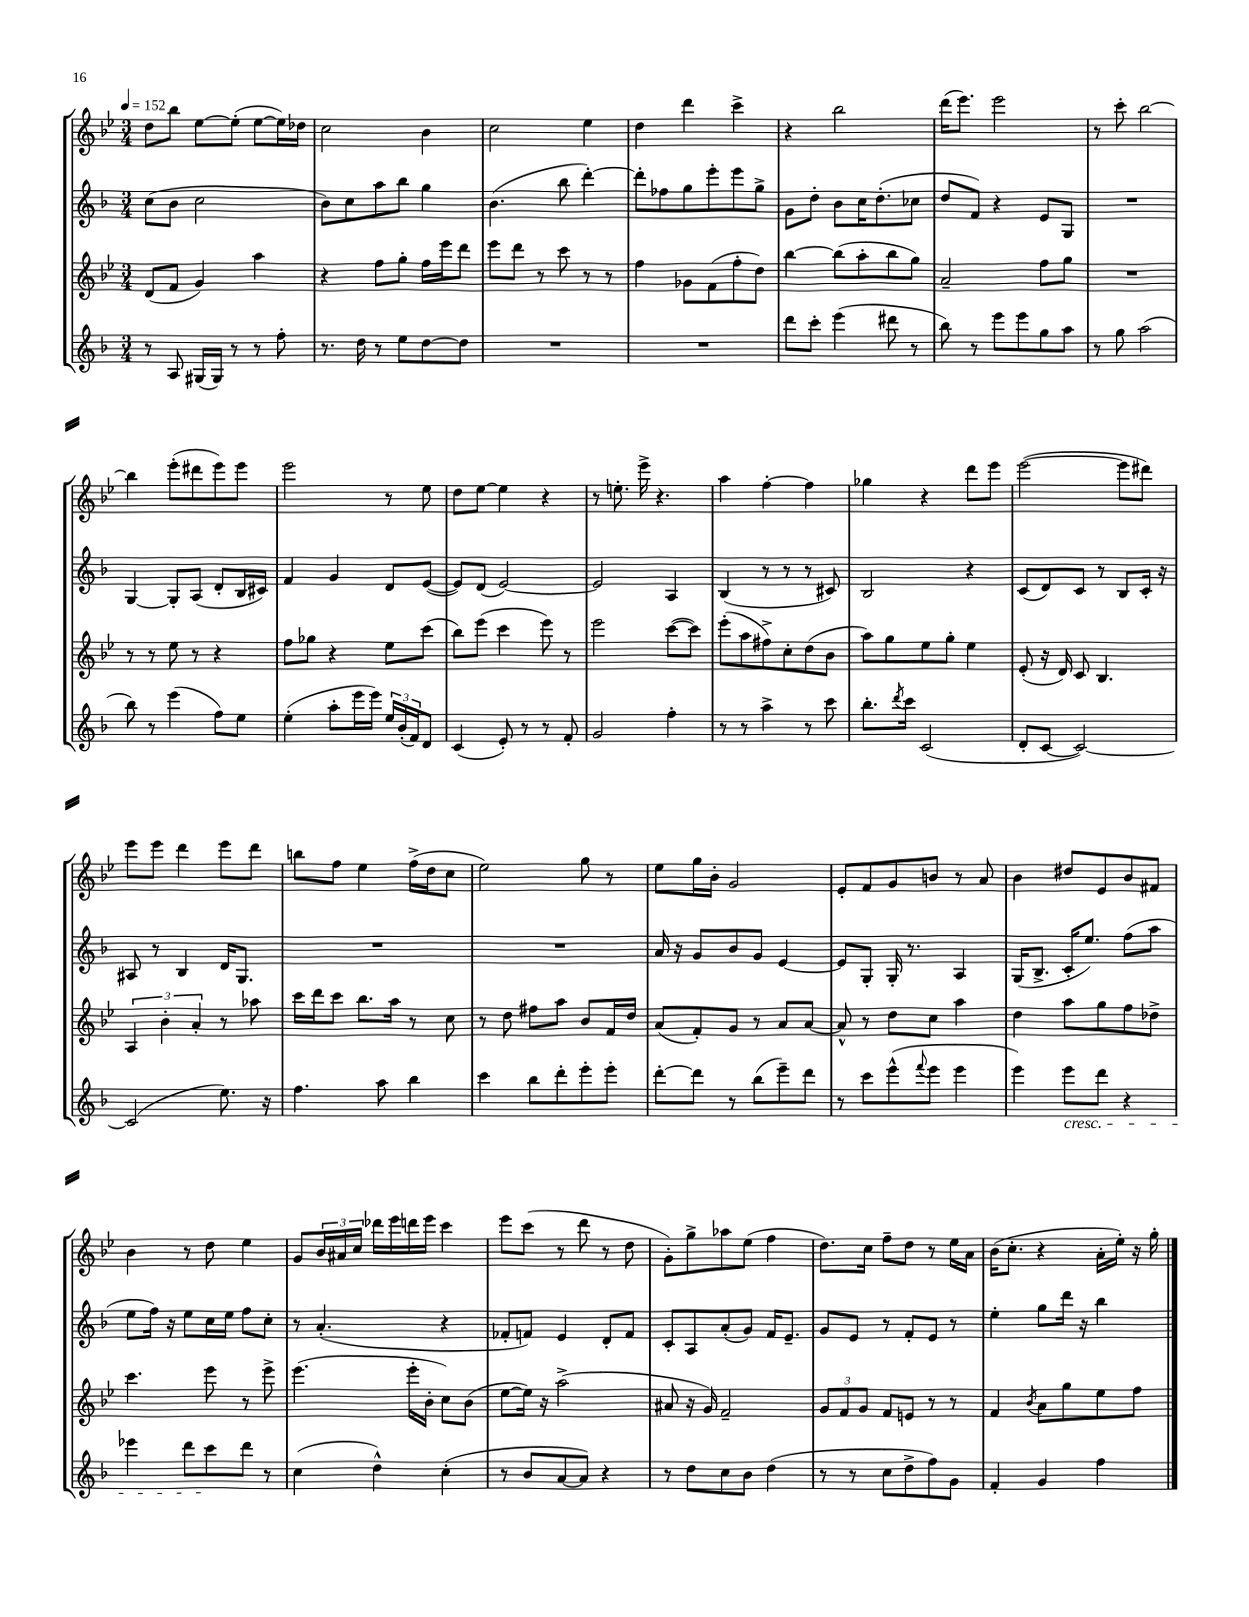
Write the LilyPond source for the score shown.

<<
\new StaffGroup <<
\new Staff = "s0" {
    \clef treble \key bes \major \numericTimeSignature \time 3/4 \tempo 4 = 152
    d''8 bes''8 ees''8~ ees''8-.( ees''8~ ees''16) des''16 |
    c''2 bes'4 |
    c''2 ees''4 |
    d''4 d'''4 c'''4-> |
    r4 bes''2 |
    d'''16( ees'''8.) ees'''2 |
    r8 c'''8-. bes''2~ |
    bes''4 ees'''8-.( dis'''8 ees'''8) ees'''8 |
    ees'''2 r8 ees''8 |
    d''8 ees''8~ ees''4 r4 |
    r8 e''8.-. ees'''16-> r4. |
    a''4 f''4~-. f''4 |
    ges''4 r4 d'''8 ees'''8 |
    ees'''2~( ees'''8 dis'''8) |
    ees'''8 ees'''8 d'''4 ees'''8 d'''8 |
    b''8 f''8 ees''4 f''16->( d''16 c''8 |
    ees''2) g''8 r8 |
    ees''8 g''16 bes'16-. g'2 |
    ees'8-. f'8 g'8 b'8 r8 a'8 |
    bes'4 dis''8 ees'8 bes'8 fis'8 |
    bes'4 r8 d''8 ees''4 |
    g'8 \tuplet 3/2 { bes'16 ais'16 c''16 } des'''16 ees'''16 d'''16 ees'''16 c'''4 |
    ees'''8 c'''8( r8 d'''8 r8 d''8 |
    g'8-.) g''8-> aes''8 ees''8( f''4 |
    d''8.) c''16 f''8-- d''8 r8 ees''16 a'16 |
    bes'16( c''8.-. r4 a'16-. ees''16-.) r16 g''16-. \bar "|." |
}
\new Staff = "s1" {
    \clef treble \key f \major \numericTimeSignature \time 3/4
    c''8( bes'8 c''2 |
    bes'8) c''8 a''8 bes''8 g''4 |
    bes'4.( bes''8 d'''4~-.) |
    d'''8-. fes''8 g''8 e'''8-. e'''8 g''8-> |
    g'8 d''8-. bes'8 c''16 d''8.-.( ces''8 |
    d''8 f'8) r4 e'8 g8 |
    R2. |
    g4~ g8-. a8( d'8-. bes16 cis'16) |
    f'4 g'4 d'8 e'8~( |
    e'8) d'8( e'2~) |
    e'2 a4 |
    bes4( r8 r8 r8 cis'8) |
    bes2 r4 |
    c'8( d'8) c'8 r8 bes8 c'16-. r16 |
    ais8 r8 bes4 d'16 g8. |
    R2. |
    R2. |
    a'16 r16 g'8 bes'8 g'8 e'4~ |
    e'8 g8-. g16-. r8. a4 |
    g16( bes8.-> c'16-. e''8.) f''8( a''8 |
    e''8 f''16) r16 e''8 c''16 e''16 f''8 c''8-. |
    r8 a'4.-.( r4 |
    fes'8-. f'8) e'4 d'8-. f'8 |
    c'8-. a8 a'8-.( g'8) f'16 e'8.-- |
    g'8 e'8 r8 f'8-. e'8 r8 |
    e''4-. g''8 d'''16 r16 bes''4 \bar "|." |
}
\new Staff = "s2" {
    \clef treble \key bes \major \numericTimeSignature \time 3/4
    d'8( f'8 g'4) a''4 |
    r4 f''8 g''8-. f''16 ees'''16 d'''8 |
    ees'''8 d'''8 r8 c'''8 r8 r8 |
    f''4 ges'8 f'8( f''8-. d''8) |
    bes''4~ bes''8( a''8-. bes''8 g''8) |
    a'2-- f''8 g''8 |
    R2. |
    r8 r8 ees''8 r8 r4 |
    f''8 ges''8 r4 ees''8 c'''8( |
    bes''8) ees'''8( c'''4 ees'''8) r8 |
    ees'''2 c'''8~( c'''8) |
    ees'''8-.( a''8 fis''8->) c''8-. d''8( bes'8 |
    a''8) g''8 ees''8 g''8-. ees''4 |
    ees'8-.( r16 d'16) c'8 bes4. |
    \tuplet 3/2 { a4 bes'4-. a'4-. } r8 aes''8 |
    c'''16 d'''16 c'''8 bes''8. a''16 r8 c''8 |
    r8 d''8 fis''8 a''8 bes'8 f'16 d''16 |
    a'8( f'8-.) g'8 r8 a'8 a'8~ |
    a'8-^ r8 d''8 c''8 a''4 |
    d''4 a''8 g''8 f''8 des''8-> |
    c'''4. ees'''8 r8 ees'''8-> |
    ees'''4.( ees'''16-. bes'16-. c''8) bes'8( |
    ees''8~ ees''16) r16 a''2->( |
    ais'8 r16 g'16) f'2-- |
    \tuplet 3/2 { g'8 f'8 g'8 } f'8 e'8 r8 r8 |
    f'4 \acciaccatura { bes'8 } a'8 g''8 ees''8 f''8 \bar "|." |
}
\new Staff = "s3" {
    \clef treble \key f \major \numericTimeSignature \time 3/4
    r8 a8 gis16( gis16) r8 r8 f''8-. |
    r8. d''16 r8 e''8 d''8~ d''8 |
    R2. |
    R2. |
    d'''8 c'''8-. e'''4( dis'''8 r8 |
    bes''8) r8 e'''8 e'''8 g''8 a''8 |
    r8 g''8 a''2( |
    bes''8) r8 e'''4( f''8) e''8 |
    e''4-.( a''8-. e'''16 e'''16) \tuplet 3/2 { e''16 bes'16-.( f'16) } d'8 |
    c'4( e'8-.) r8 r8 f'8-. |
    g'2 f''4-. |
    r8 r8 a''4-> r8 c'''8 |
    bes''8.-. \acciaccatura { d'''8 } c'''16 c'2( |
    d'8-. c'8~ c'2~) |
    c'2( e''8.) r16 |
    f''4. a''8 bes''4 |
    c'''4 bes''8 d'''8-. e'''8-. e'''8-. |
    d'''8~-. d'''8 r8 bes''8( e'''8--) d'''8 |
    r8 c'''8 e'''8-^( \appoggiatura { f'''8 } e'''8 e'''4 |
    e'''4) e'''8\cresc d'''8 r4 |
    ees'''4 d'''8 c'''8\! d'''8 r8 |
    c''4( d''4-^) c''4-.( |
    r8 bes'8 a'8~ a'8) r4 |
    r8 d''8 c''8 bes'8 d''4( |
    r8 r8 c''8 d''8-> f''8) g'8 |
    f'4-. g'4 f''4 \bar "|." |
}
>>
>>
\layout { \context { \Score \remove "Bar_number_engraver" } }
